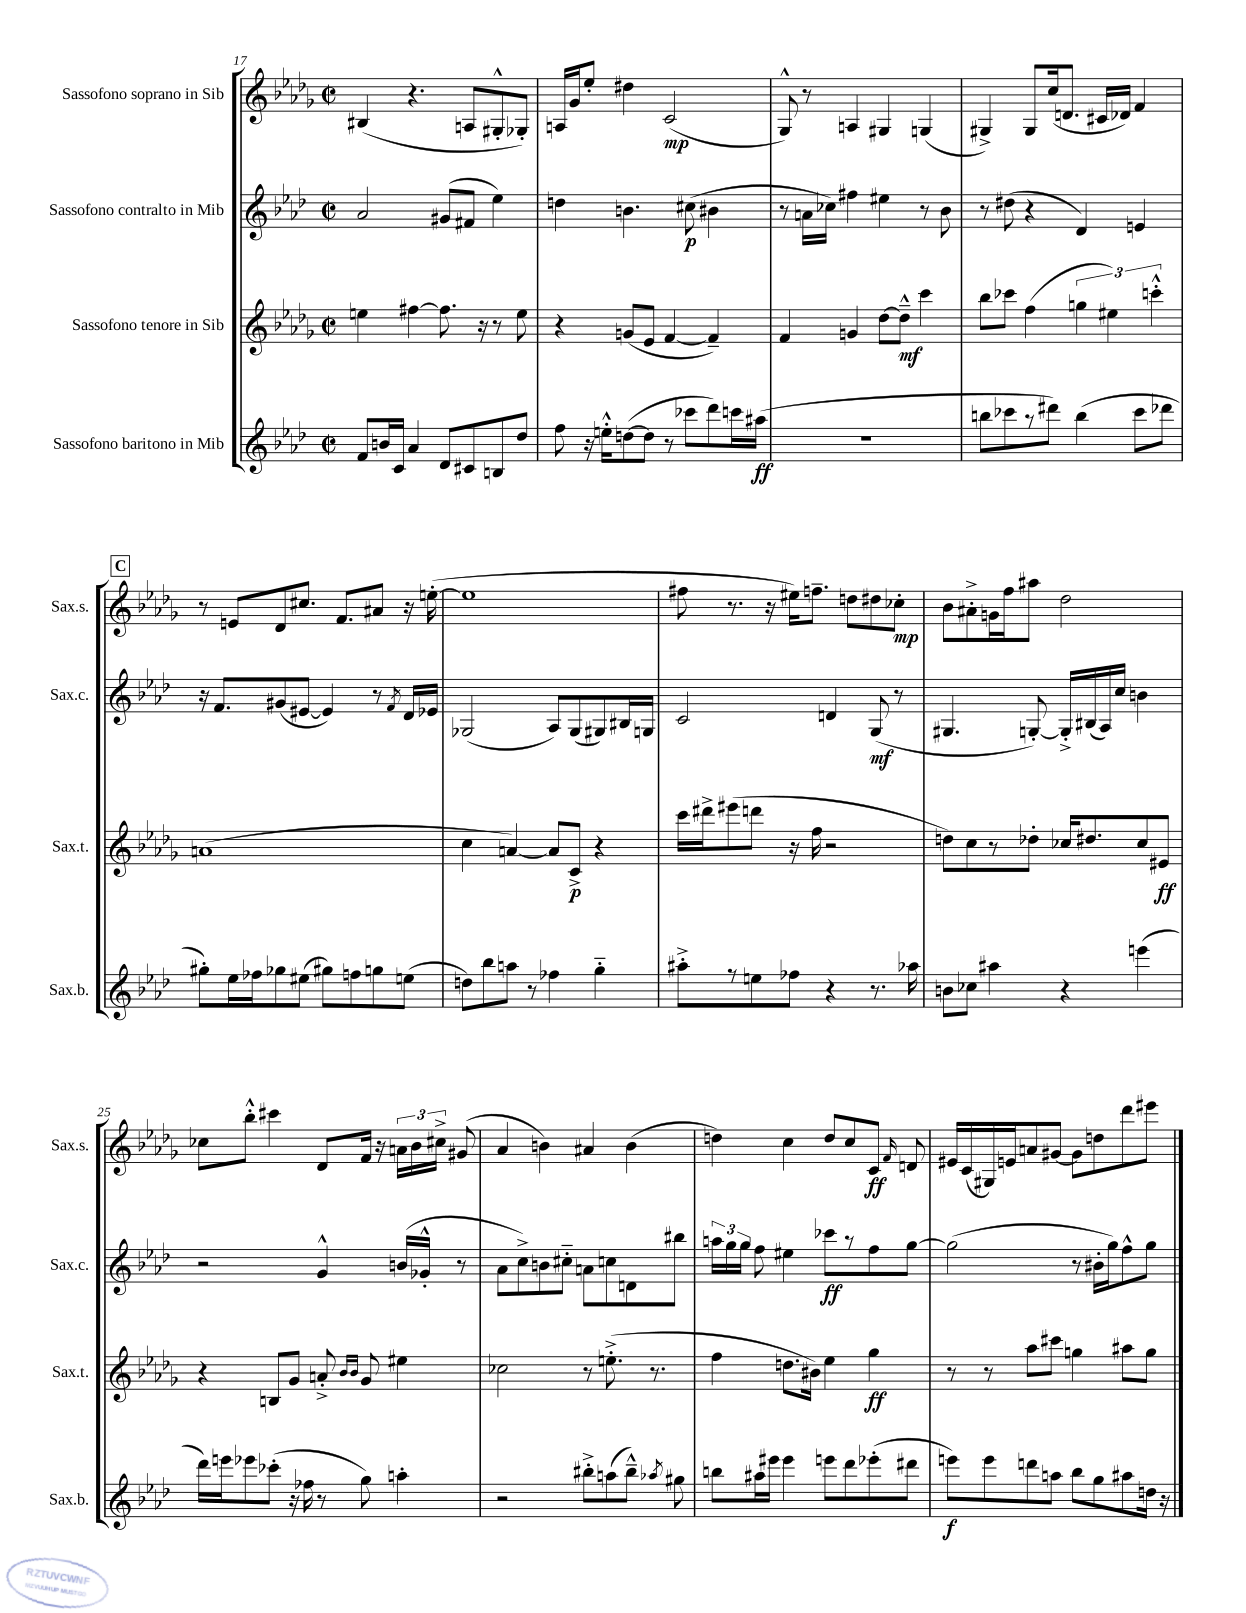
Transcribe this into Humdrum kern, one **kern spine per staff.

**kern	**kern	**kern	**kern
*staff4	*staff3	*staff2	*staff1
*clefG2	*clefG2	*clefG2	*clefG2
*k[b-e-a-d-]	*k[b-e-a-d-g-]	*k[b-e-a-d-]	*k[b-e-a-d-g-]
*M2/2	*M2/2	*M2/2	*M2/2
*met(c|)	*met(c|)	*met(c|)	*met(c|)
8f	4ee	2a-	(4B#
16b	.	.	.
16c	.	.	.
4a-	[4ff#	.	4.r
8d-	8.ff#]	(8g#	.
8c#	.	8f#	8A
.	16r	.	.
8B	8r	4ee-)	8G#'^^
8dd-	8ee	.	8G-')
=	=	=	=
8ff	4r	4dd	16A
.	.	.	16g-
16r	.	.	8ee-'
16ee'^^	.	.	.
([8dd	(8g	4.b	4dd#
8dd]	8e-	.	.
8r	[4f	.	(2c
8ccc-	.	(8cc#	.
8ddd-)	4f~])	4b#	.
16ccc	.	.	.
(16aa#	.	.	.
=	=	=	=
1r	4f	8r	8G-^^)
.	.	16a	8r
.	.	16cc-)	.
.	4g	4ff#	4A
.	[8dd-	4ee#	4G#
.	8dd-~^^]	.	.
.	4ccc	8r	(4G
.	.	8b-	.
=	=	=	=
8bb	8bb-	8r	4G#^)
8ccc-	8ccc-	(8dd#	.
8r	(4ff	4r	8G#
8ddd#)	.	.	(16cc
.	.	.	8.d
(4bb	6gg	4d-)	.
.	.	.	16c#
.	6ee#)	.	.
.	.	.	16d-)
8ccc-	.	4e	4f
.	6ccc'^^	.	.
8ddd-	.	.	.
=	=	=	=
8gg#')	(1a	16r	8r
.	.	8.f	.
16ee-	.	.	8e
16ff-	.	.	.
8gg-	.	(8g#	8d-
(8ee#	.	[8e#	8.cc#
8gg#)	.	4e#])	.
.	.	.	8.f
8ff	.	.	.
8gg	.	8r	8a#
.	.	8qf	.
(8ee	.	16d-	16r
.	.	16e-	([16ee'
=	=	=	=
8dd)	4cc	(2G-	1ee]
8bb-	.	.	.
8aa	[4a)	.	.
8r	.	.	.
4ff-	8a]	8A-)	.
.	8c^	(8G-	.
4gg'~	4r	8G#)	.
.	.	16B#	.
.	.	16G	.
=	=	=	=
8aa#'^	16ccc	2c	8ff#
.	16ddd#^	.	.
8r	(8eee#	.	8.r
8ee	8ddd	.	.
.	.	.	16r
8ff-	16r	.	16ee#)
.	16ff	.	8.ff~
4r	2r	4d	.
.	.	.	8dd
8.r	.	(8G	8dd#
.	.	8r	8cc-'
16aa-	.	.	.
=	=	=	=
8b	8dd)	4.G#	8b-
8cc-	8cc	.	8a#'^
4aa#	8r	.	16g
.	.	.	16ff
.	8dd-'	[8G')	8aa#
4r	16cc-	16G'^]	2dd-
.	8.dd#	(16B#	.
.	.	16A-)	.
.	.	16cc	.
(4eee	8cc-	4b	.
.	8e#	.	.
=	=	=	=
16ddd-)	4r	2r	8cc-
16eee	.	.	.
8eee-	.	.	8bb-'^^
(8ccc-'	8B	.	4ccc#
16r	8g-	.	.
16ff-	.	.	.
8r	8a'^	4g^^	8d-
.	16qqb-	.	.
.	16qqb-	.	.
8gg)	8g-	.	16f
.	.	.	16r
4aa'	4ee#	(16b	24a
.	.	.	24b-
.	.	16g-'^^	.
.	.	.	24cc#^
.	.	8r	(8g#
=	=	=	=
2r	2cc-	8a-	4a-
.	.	8cc^)	.
.	.	8b	4b)
.	.	8cc#'~	.
8bb#'^	8r	8a	4a#
(8aa	(8.ee'^	8cc	.
8bb#~^^)	.	8d	(4b
.	8.r	.	.
8qaa-	.	.	.
8gg#	.	8bb#	.
=	=	=	=
8bb	4ff	24aa	4dd)
.	.	24gg	.
.	.	24gg	.
16aa#	.	8ff	.
16eee#	.	.	.
4eee#	8.dd	4ee#	4cc
.	16b#)	.	.
8eee	4ee-	8ccc-	8dd
8ddd-	.	8r	8cc
(8eee-'	4gg-	8ff	8c
.	.	.	16qqf
8ddd#	.	[8gg	8d
=	=	=	=
8eee)	8r	(2gg]	16e#
.	.	.	(16c
8eee	8r	.	16G#)
.	.	.	16e
8ddd	8aa-	.	8a
8aa	8ccc#	.	[8g#
8bb-	4gg	8r	8g#]
8gg	.	16b#'	8dd
.	.	16gg)	.
8aa#	8aa#	8ff^^	8ddd-
16dd	8gg	8gg	8eee#
16r	.	.	.
==	==	==	==
*-	*-	*-	*-
